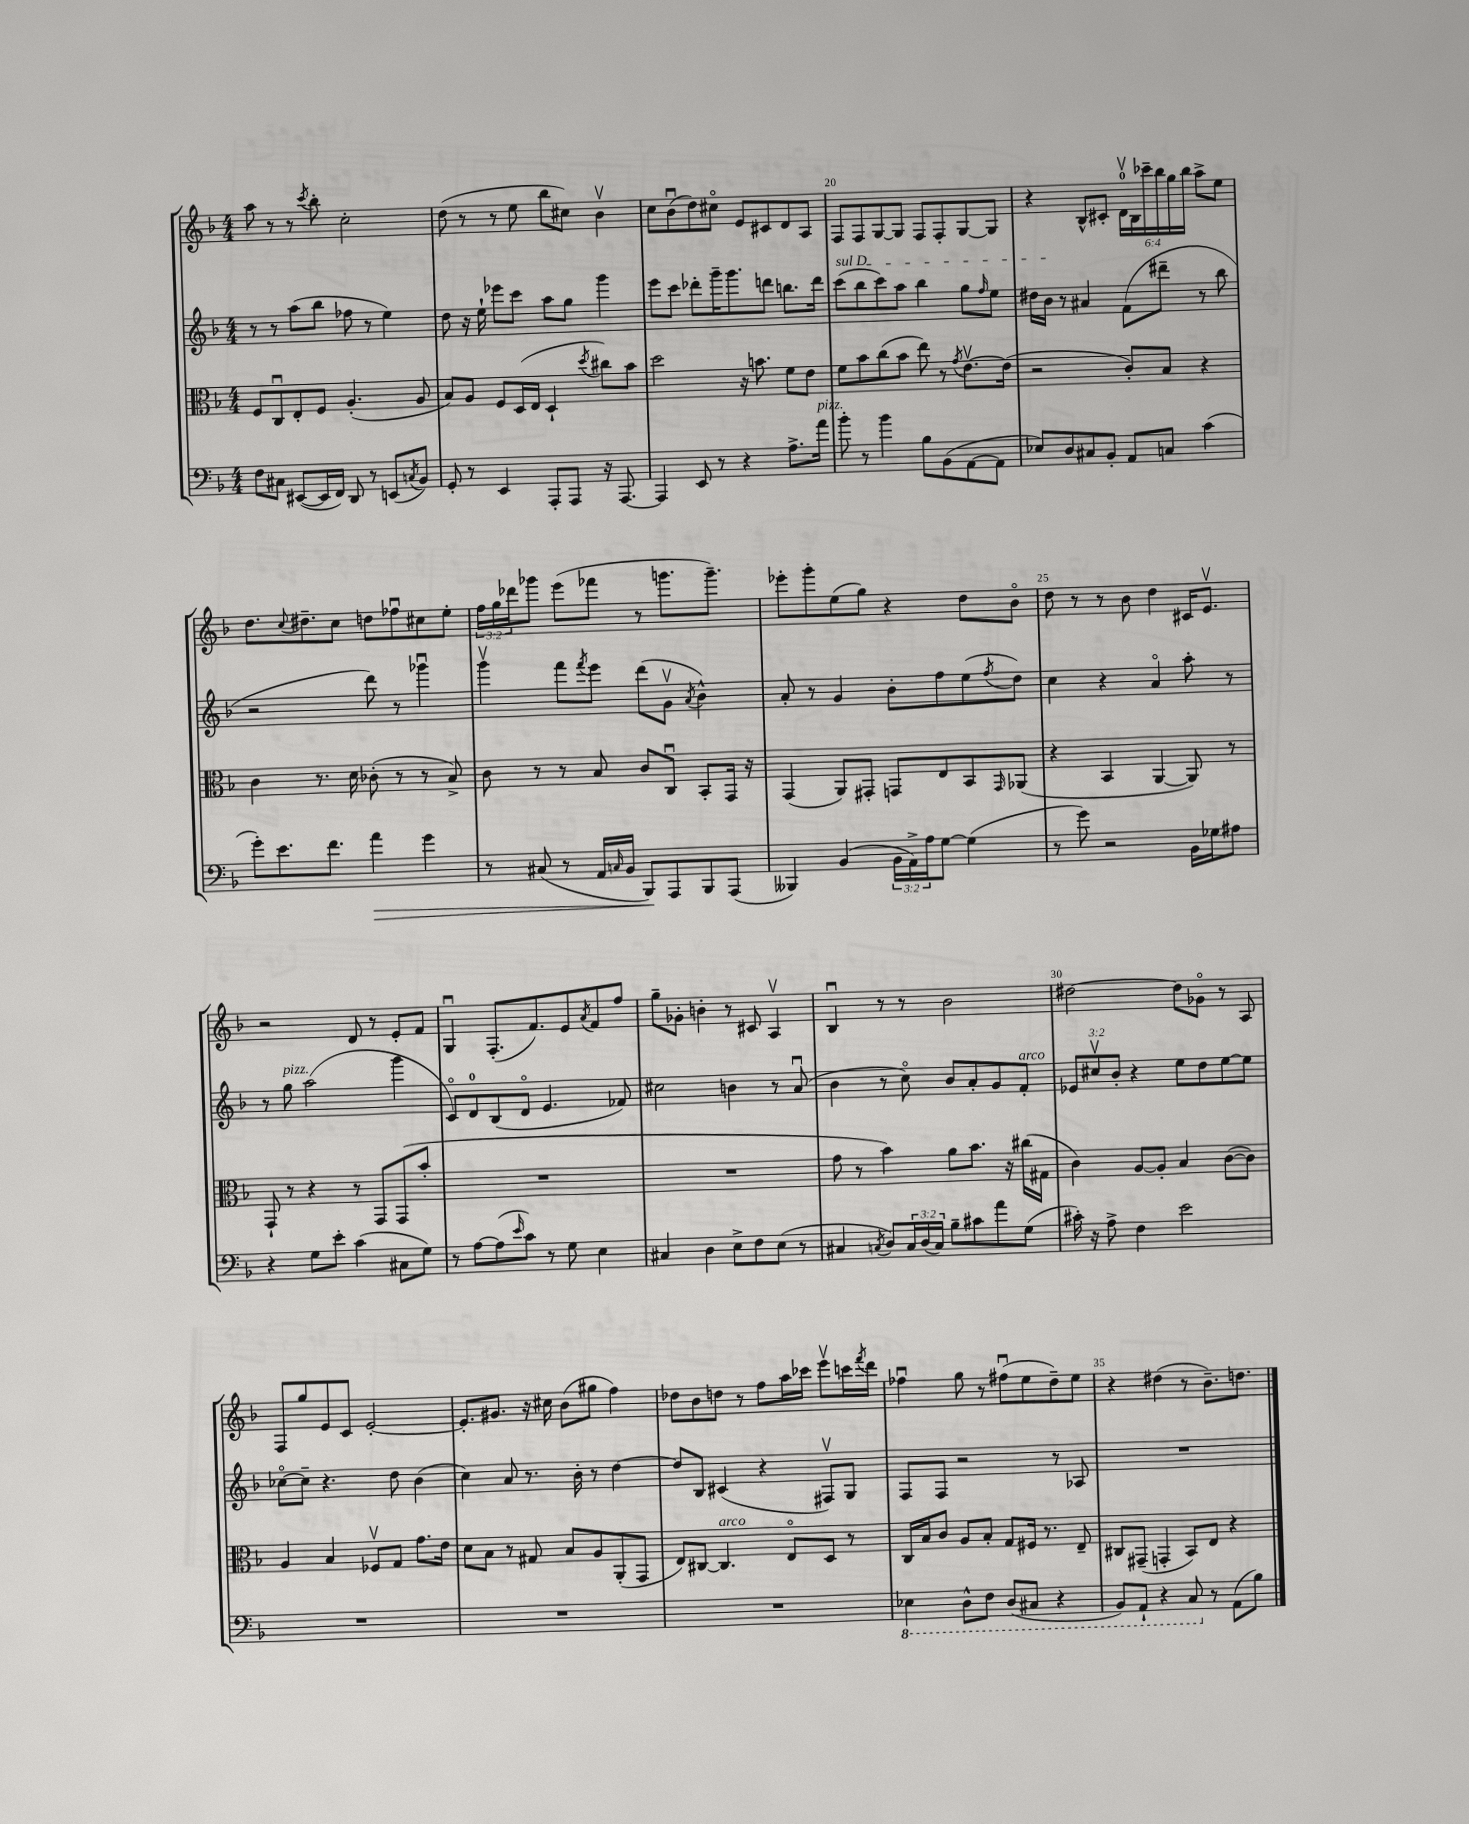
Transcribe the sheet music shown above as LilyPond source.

<<
\new StaffGroup <<
\new Staff = "s0" {
    \clef treble \key f \major \numericTimeSignature \time 4/4 \override Staff.TupletNumber.text = #tuplet-number::calc-fraction-text
    a''8 r8 r8 \acciaccatura { c'''8 } bes''8-. c''2-. |
    d''8( r8 r8 e''8 bes''8 cis''8) bes'4\upbow |
    c''8 bes'8\downbow( d''8) cis''8\flageolet e'8 cis'8 d'8 a8 |
    f8 f8 g8~ g8 f8 f8-. g8~ g8 |
    r4 bes8-^ cis'8-. \tuplet 6/4 { d'16-0\upbow bes16 ces'''16-- bes''16 g''16 bes''16 } a''8-> e''8 |
    d''8. \appoggiatura { c''8 } dis''8.-- c''8 d''8 fes''8\downbow cis''8 e''8-. |
    \tuplet 3/2 { f''16 g''16 des'''16 } ges'''8 e'''8( fes'''8 r8 g'''8. g'''8.--) |
    ees'''8-. g'''8-. e''8( g''8) r4 d''8 bes'8\flageolet |
    d''8 r8 r8 bes'8 d''4 cis'16 e'8.\upbow |
    r2 d'8 r8 e'8-. f'8 |
    g4\downbow f8.-.( f'8.) e'8 \acciaccatura { a'8 } f'8 f''8 |
    g''8-- ges'8-. b'4-. r8 cis'8 a4\upbow |
    bes4\downbow r8 r8 bes'2 |
    dis''2~ dis''8 ges'8\flageolet r8 a8 |
    f8 g''8 e'8 c'8 e'2~-. |
    e'8.-. gis'8. r16 cis''16 bes'8( gis''8 f''4) |
    des''8 bes'8 d''8 r8 f''8 a''16 ces'''16 e'''8\upbow c'''16 \acciaccatura { f'''8 } d'''16 |
    fes''4\downbow g''8 r8 fis''8\downbow( e''8 d''8--) e''8 |
    r4 dis''4( r8 bes'8.--) d''8. \bar "|." |
}
\new Staff = "s1" {
    \clef treble \key f \major \numericTimeSignature \time 4/4 \override Staff.TupletNumber.text = #tuplet-number::calc-fraction-text
    r8 r8 a''8( bes''8 fes''8 r8 e''4) |
    d''8 r16 e''16-! ees'''8 c'''8 a''8 g''8 g'''4 |
    e'''8 c'''8 des'''8-. g'''16-- g'''8. d'''8 b''8. d'''16 |
    \once \override TextSpanner.bound-details.left.text = \markup { \italic "sul D" } c'''8\startTextSpan( bes''8 c'''8) a''8 bes''4 g''8 \grace { f''16 } e''8 |
    dis''16 bes'16\stopTextSpan r8 ais'4 f'8( dis'''8-- r8 bes''8 |
    r2 d'''8) r8 ges'''4\downbow |
    g'''4\upbow f'''8 \acciaccatura { f'''8 } e'''8 d'''8( g'8\upbow \acciaccatura { a'8 } bes'4-^) |
    a'8-. r8 g'4 bes'8-. f''8 e''8( \acciaccatura { f''8 } d''8) |
    c''4 r4 a'4\flageolet a''8-. r8 |
    r8 g''8^\markup { \italic "pizz." } a''2( g'''4 |
    c'8\flageolet) d'8-0 bes8( d'8\flageolet e'4. fes'8) |
    cis''2 b'4 r8 a'8\downbow( |
    bes'4 r8 c''8\flageolet) bes'8 a'8-. g'8 f'8-.^\markup { \italic "arco" } |
    \tuplet 3/2 { ees'8 cis''8\upbow bes'8-. } r4 e''8 d''8 e''8~ e''8 |
    ces''8~\flageolet ces''8-- r4. d''8 bes'4( |
    c''4) a'8 r8. bes'16-. r8 d''4~ |
    d''8 bes8 cis'4( r4 fis8\upbow) g8 |
    f8 f8 r2 r8 aes8 |
    R1 \bar "|." |
}
\new Staff = "s2" {
    \clef alto \key f \major \numericTimeSignature \time 4/4
    f8 c8\downbow e8-. f8 a4.-.( a8 |
    bes8) a8 f8 d16( e16 d4-! \acciaccatura { d''8 } cis''8) bes'8 |
    d''2 r16 b'8. f'8 e'8 |
    f'8 bes'8 c''8( bes'8 e''8) r8 \acciaccatura { g'8 } e'8.~\upbow e'16( |
    r2 c'8-.) bes8 r4 |
    c'4 r8. d'16 ces'8-.( r8 r8 bes8->) |
    c'8 r8 r8 bes8 c'8 c8\downbow bes,8-. g,16 r16 |
    g,4( a,8) gis,8-. g,8 e8 bes,8 \grace { g,16 } aes,8( |
    r4 bes,4 a,4~ a,8) r8 |
    g,8-! r8 r4 r8 g,8 g,8( bes'8-. |
    R1 |
    R1 |
    g'8 r8 bes'4) a'8 bes'8. r16 cis''16( gis16 |
    c'4) a8~ a8-. bes4 c'8~( c'8) |
    a4 bes4 fes8\upbow g8 g'8. e'16 |
    d'8 bes8 r8 gis8 bes8 a8 a,8-.( g,8 |
    e8) cis8~ cis4.^\markup { \italic "arco" } e8\flageolet d8 r8 |
    c16 bes16 c'8 a8 bes8-. g8 fis16 r8. e8-- |
    cis8 gis,8--( g,4-. bes,8) e8 r4 \bar "|." |
}
\new Staff = "s3" {
    \clef bass \key f \major \numericTimeSignature \time 4/4 \override Staff.TupletNumber.text = #tuplet-number::calc-fraction-text
    f8 cis8 eis,8~( eis,16 f,16) d,8 r8 e,8( \acciaccatura { c8 } bes,8) |
    g,8-. r8 e,4 a,,8-. a,,8 r16 a,,8.~ |
    a,,4 e,8 r8 r4 a8.-> a'16^\markup { \italic "pizz." } |
    bes'8-. r8 bes'4 bes8 bes,8( a,8~ a,8 |
    ees8) d8 cis8 bes,8-. a,8 c8 c'4( |
    g'8-.) e'8. f'8. a'4\> g'4 |
    r8 cis8( r8 a,16 \grace { c16 } bes,16 bes,,8\!) a,,8 bes,,8 a,,8( |
    beses,,4) bes,4( \tuplet 3/2 { bes,16 a,16->) a16 } g8~ g4( |
    r8 g'8) r2 bes,16 ges16 ais8 |
    r4 g8 e'8-. c'4( cis8 g8) |
    r8 a8~ a8( \grace { e'16 } c'8) r8 g8 e4 |
    cis4 d4 e8-> f8 e8( r8 |
    cis4 \acciaccatura { c8 } d8) \tuplet 3/2 { c16 d16( c16) } bes8-- cis'8 a'8 g8( |
    cis'16-.) r16 a8-> f4 e'2 |
    R1 |
    R1 |
    R1 |
    \ottava #-1 ees,4 d,8-^ f,8 d,8( cis,8 r4 |
    bes,,8) a,,8-! r4 c,8 \ottava #0 r8 a,8( bes8) \bar "|." |
}
>>
>>
\layout { \context { \Score currentBarNumber = #17 \override BarNumber.break-visibility = ##(#f #t #t) barNumberVisibility = #(every-nth-bar-number-visible 5) } }
